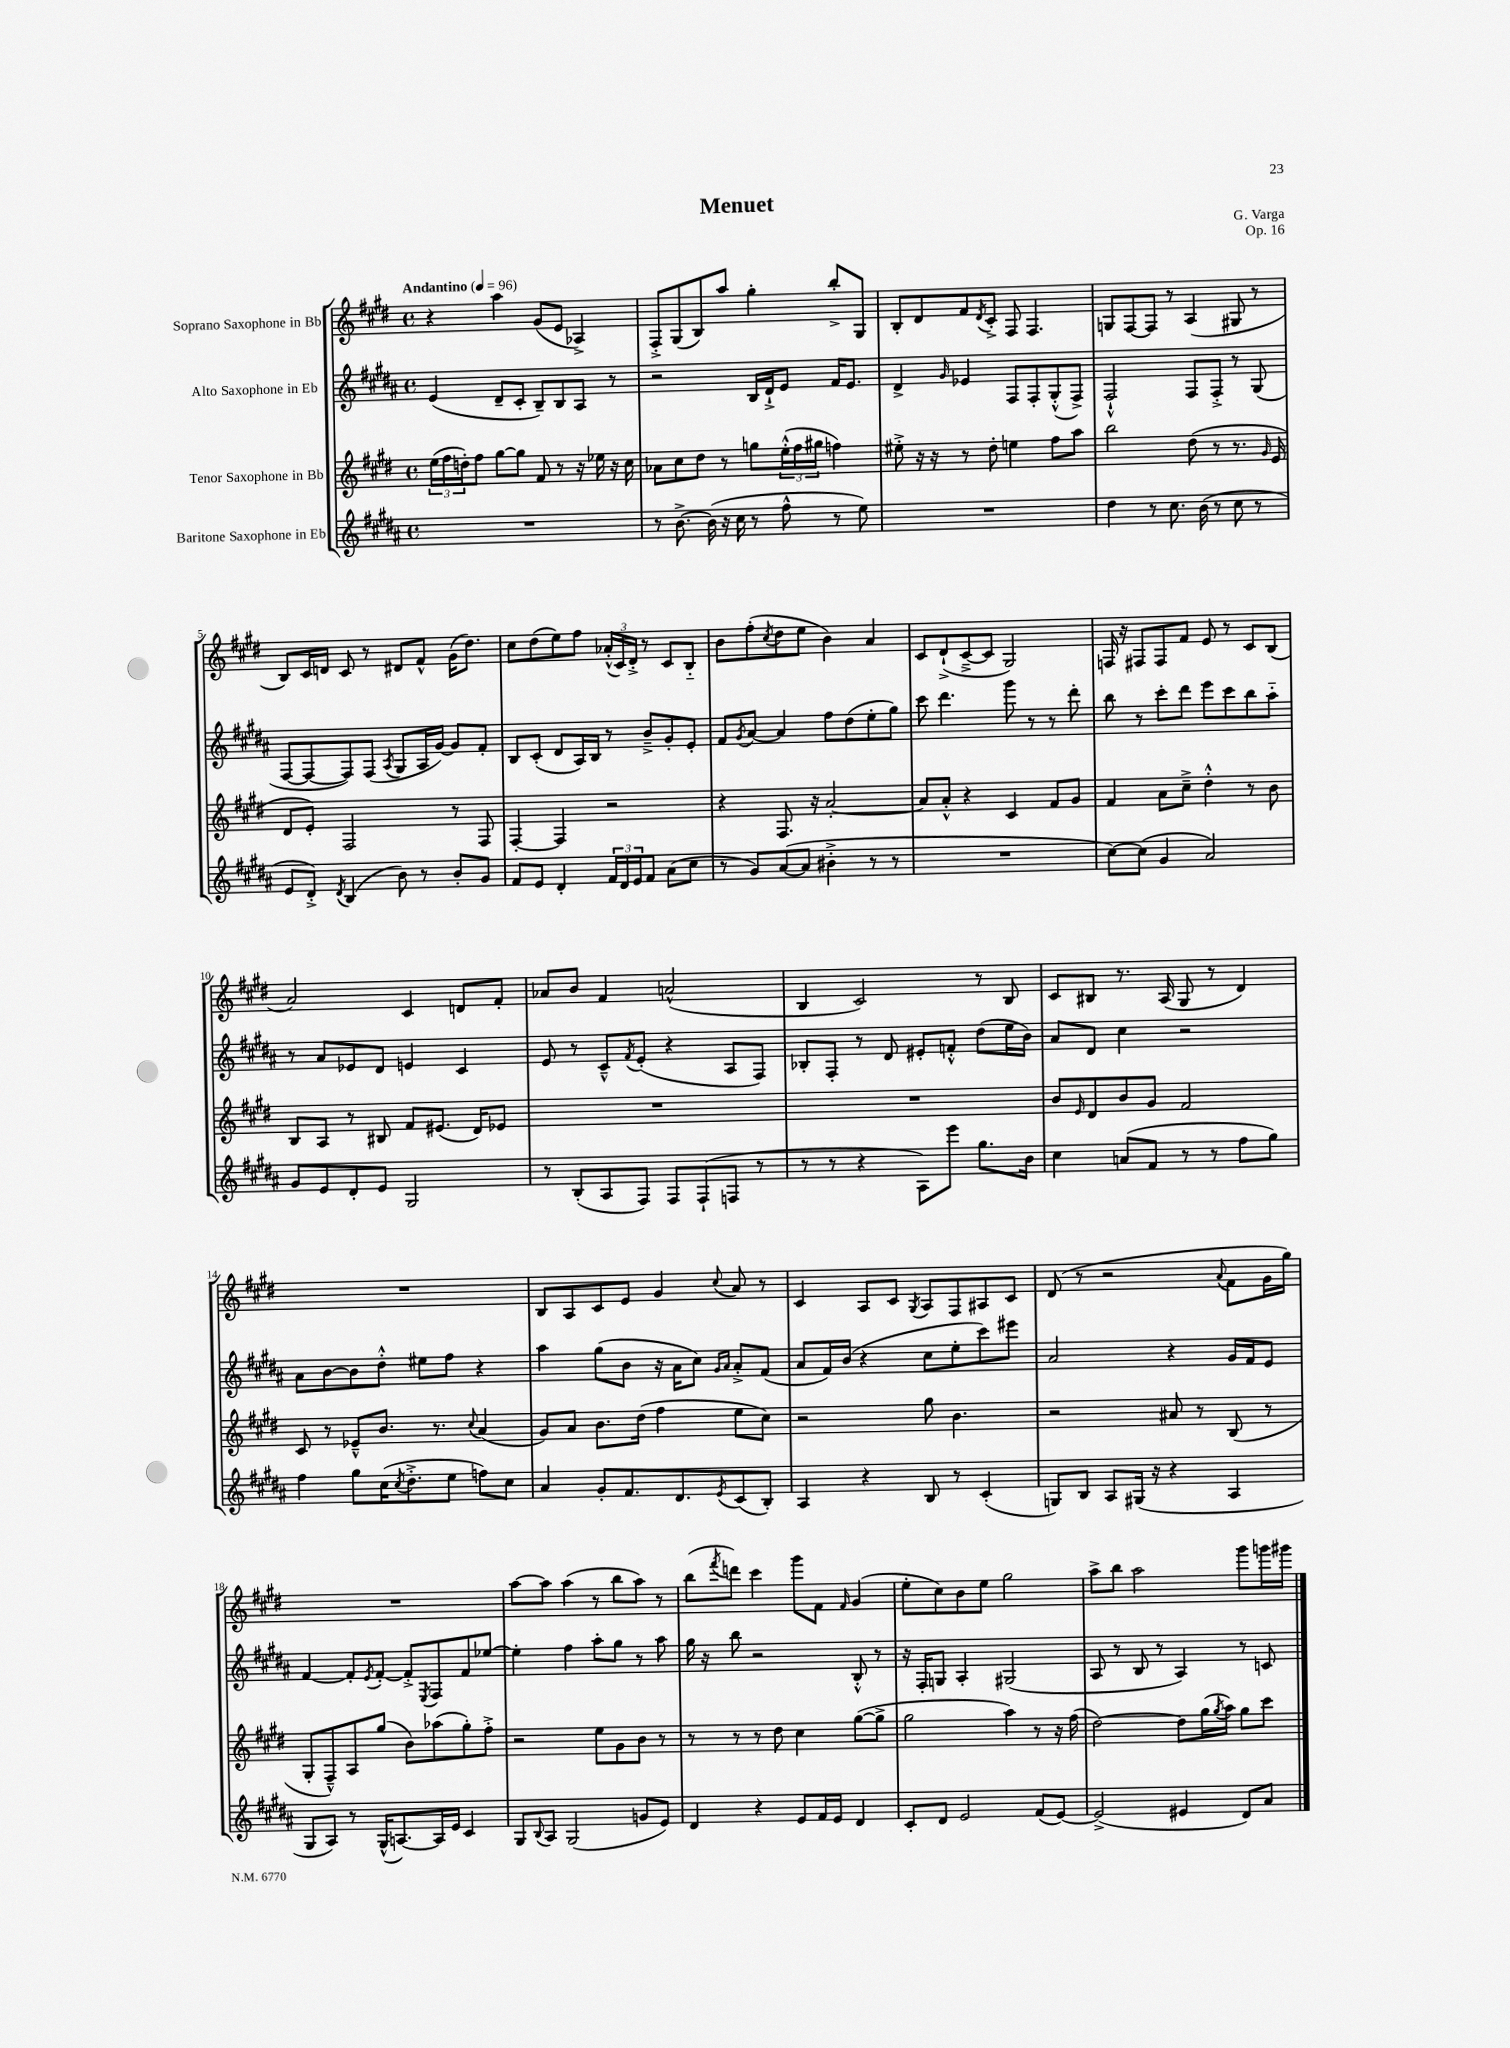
\header { title = "Menuet" composer = "G. Varga" opus = "Op. 16" }
<<
\new StaffGroup <<
\new Staff = "s0" \with { instrumentName = "Soprano Saxophone in Bb" } {
    \clef treble \key e \major \defaultTimeSignature \time 4/4 \tempo "Andantino" 4 = 96
    r4 a''4 gis'8( e'8 aes4->) |
    fis8-.-> gis8( b8) a''8 gis''4-. b''8-.-> gis8 |
    b8-. dis'8 fis'8 \acciaccatura { dis'8 } cis'8-.-> fis8 fis4. |
    g8 fis8~ fis8 r8 a4( gis8 r8 |
    b8) cis'16 d'16 cis'8 r8 dis'8 fis'8-^ gis'16( dis''8.) |
    cis''8 dis''8( e''8) fis''8 \tuplet 3/2 { aes'16-.-^( cis'16) dis'16-.-> } r8 cis'8 b8-_ |
    b'8 fis''8-.( \acciaccatura { cis''8 } dis''8 e''8 b'4) a'4 |
    cis'8 dis'8-!->( cis'8~---> cis'8 gis2) |
    f16 r16 fis8 fis8 fis'8 e'8 r8 cis'8 b8( |
    a'2) cis'4 d'8 fis'8-. |
    aes'8 b'8 fis'4 a'2-^( |
    b4 cis'2) r8 b8 |
    cis'8 bis8 r8. a16( gis8 r8 dis'4) |
    R1 |
    b8 a8 cis'8 e'8 gis'4 \appoggiatura { cis''8 } a'8 r8 |
    cis'4 a8 cis'8 \acciaccatura { gis8 } a8 fis8 ais8 cis'8 |
    dis'8( r8 r2 \appoggiatura { a'8 } fis'8 gis'16 gis''16) |
    R1 |
    a''8~ a''8 a''4( r8 b''8 a''8) r8 |
    b''8( \acciaccatura { fis'''8 } d'''8) cis'''4 gis'''8 fis'8 \grace { fis'16 } gis'4( |
    e''8-. cis''8) b'8 e''8 gis''2 |
    a''8-> b''8 a''2 gis'''8 g'''16 gis'''16 \bar "|." |
}
\new Staff = "s1" \with { instrumentName = "Alto Saxophone in Eb" } {
    \clef treble \key b \major \defaultTimeSignature \time 4/4
    e'4( dis'8-- cis'8-. b8--) b8 ais8 r8 |
    r2 b16 dis'16-!-> e'8 fis'16 e'8. |
    dis'4-> \grace { gis'16 } ees'4 fis8 fis8-. gis8-.-^( fis8->) |
    fis2-!-^ fis8 fis8-.-> r8 gis8( |
    fis8~ fis8~ fis8) fis8( \acciaccatura { ais8 } gis8 ais16 gis'16~) gis'8 fis'8-. |
    b8 cis'8-.( dis'8 ais16) b16 r8 b'8---> gis'8-. e'8-. |
    fis'8 \acciaccatura { gis'8 } ais'8~ ais'4 fis''8 dis''8( e''8-. gis''8) |
    cis'''8 dis'''4. gis'''8 r8 r8 dis'''8-. |
    b''8 r8 cis'''8-. dis'''8 e'''8 cis'''8 b''8 ais''8-_ |
    r8 ais'8 ees'8 dis'8 e'4 cis'4 |
    e'8 r8 cis'8---^ \acciaccatura { fis'8 } e'8-.( r4 ais8 fis8) |
    bes8-. fis8-. r8 dis'8 eis'8-. f'8-.-^ dis''8( e''16 b'16) |
    ais'8 dis'8 cis''4 r2 |
    ais'8 b'8~ b'8 dis''8-.-^ eis''8 fis''8 r4 |
    ais''4 gis''8( b'8 r16 ais'16 cis''8) \grace { gis'16 ais'16 } ais'8-.-> fis'8( |
    ais'8 fis'16) b'16( r4 cis''8 e''8-. cis'''8) eis'''8 |
    ais'2 r4 gis'16 fis'16 e'8 |
    fis'4~ fis'8-. \acciaccatura { e'8 } fis'8~-. fis'8-.-> \acciaccatura { e8 } fis8 fis'8 ees''8~ |
    ees''4-. fis''4 ais''8-. gis''8 r8 ais''8 |
    gis''16 r16 b''8 r2 b8-.-^ r8 |
    r16 fis16-. g8 ais4-. gis2( |
    ais8 r8 b8 r8 ais4) r8 c'8 \bar "|." |
}
\new Staff = "s2" \with { instrumentName = "Tenor Saxophone in Bb" } {
    \clef treble \key e \major \defaultTimeSignature \time 4/4
    \tuplet 3/2 { e''16( fis''16 d''16-.) } fis''8 gis''8~ gis''8 fis'8 r8 r16 ees''16 r16 cis''16 |
    aes'8 cis''8 dis''8 r8 g''8 \tuplet 3/2 { e''16-.-^( fis''16 gis''16 } f''4) |
    eis''8-.-> r16 r16 r8 dis''8-. e''4 fis''8 a''8 |
    b''2 dis''8( r8 r8. \grace { gis'16 } e'16 |
    dis'8 e'8-.) fis2 r8 fis8 |
    fis4~-. fis4 r2 |
    r4 fis8. r16 a'2~-. |
    a'8 a'8-.-^ r4 cis'4 fis'8 gis'8 |
    fis'4 a'8 cis''8---> dis''4-.-^ r8 b'8 |
    b8 a8 r8 bis8 fis'8 eis'8.( dis'16) ees'8 |
    R1 |
    R1 |
    b'8 \grace { e'16 } dis'8 b'8 gis'8 fis'2 |
    cis'8 r8 ees'8---^ b'8. r8. \appoggiatura { cis''8 } a'4( |
    gis'8) a'8 b'8. dis''16( fis''4 e''8 cis''8) |
    r2 gis''8 b'4. |
    r2 ais'8 r8 b8( r8 |
    gis8-. fis8---^) a8 gis''8( b'8) aes''8( gis''8-.) fis''8-.-> |
    r2 e''8 gis'8 b'8 r8 |
    r8 r8 r8 dis''8 cis''4 gis''8~( gis''8-> |
    gis''2 a''4) r8 r16 fis''16( |
    dis''2~) dis''8 gis''16( \acciaccatura { gis''8 } a''16) gis''8 cis'''8 \bar "|." |
}
\new Staff = "s3" \with { instrumentName = "Baritone Saxophone in Eb" } {
    \clef treble \key b \major \defaultTimeSignature \time 4/4
    R1 |
    r8 b'8.~-> b'16( r16 cis''16 r8 fis''8-^ r8 e''8) |
    R1 |
    dis''4 r8 cis''8. b'16( r8 cis''8 r8 |
    e'8 dis'8-.->) \acciaccatura { dis'8 } b4( b'8) r8 b'8-. gis'8 |
    fis'8 e'8 dis'4-. \tuplet 3/2 { fis'16 dis'16 e'16 } fis'8 ais'8( cis''8 |
    r8 gis'8) ais'8~( ais'8 bis'4-.-> r8 r8 |
    R1 |
    cis''8~) cis''8( gis'4 ais'2) |
    gis'8 e'8 dis'8-. e'8 gis2 |
    r8 b8-.( ais8 fis8) fis8 fis8-!( f8 r8 |
    r8 r8 r4 ais8) e'''8 gis''8. b'16 |
    cis''4 a'8( fis'8 r8 r8 fis''8 gis''8) |
    fis''4 gis''8 cis''16( \acciaccatura { cis''8 } dis''8.-.-> e''8 f''8) cis''8 |
    ais'4 gis'8-. fis'8. dis'8. \acciaccatura { e'8 } cis'8( b8-.) |
    ais4 r4 b8 r8 cis'4-.( |
    g8) b8 ais8 gis16( r16 r4 ais4 |
    gis8 ais8) r8 gis16-^( a8.~) a16 e'16 cis'4 |
    gis8 \appoggiatura { b8 } ais8 gis2( g'8 e'8) |
    dis'4 r4 e'8 fis'16 e'16 dis'4 |
    cis'8-. dis'8 e'2 fis'8( e'8~) |
    e'2->( eis'4 dis'8) ais'8 \bar "|." |
}
>>
>>
